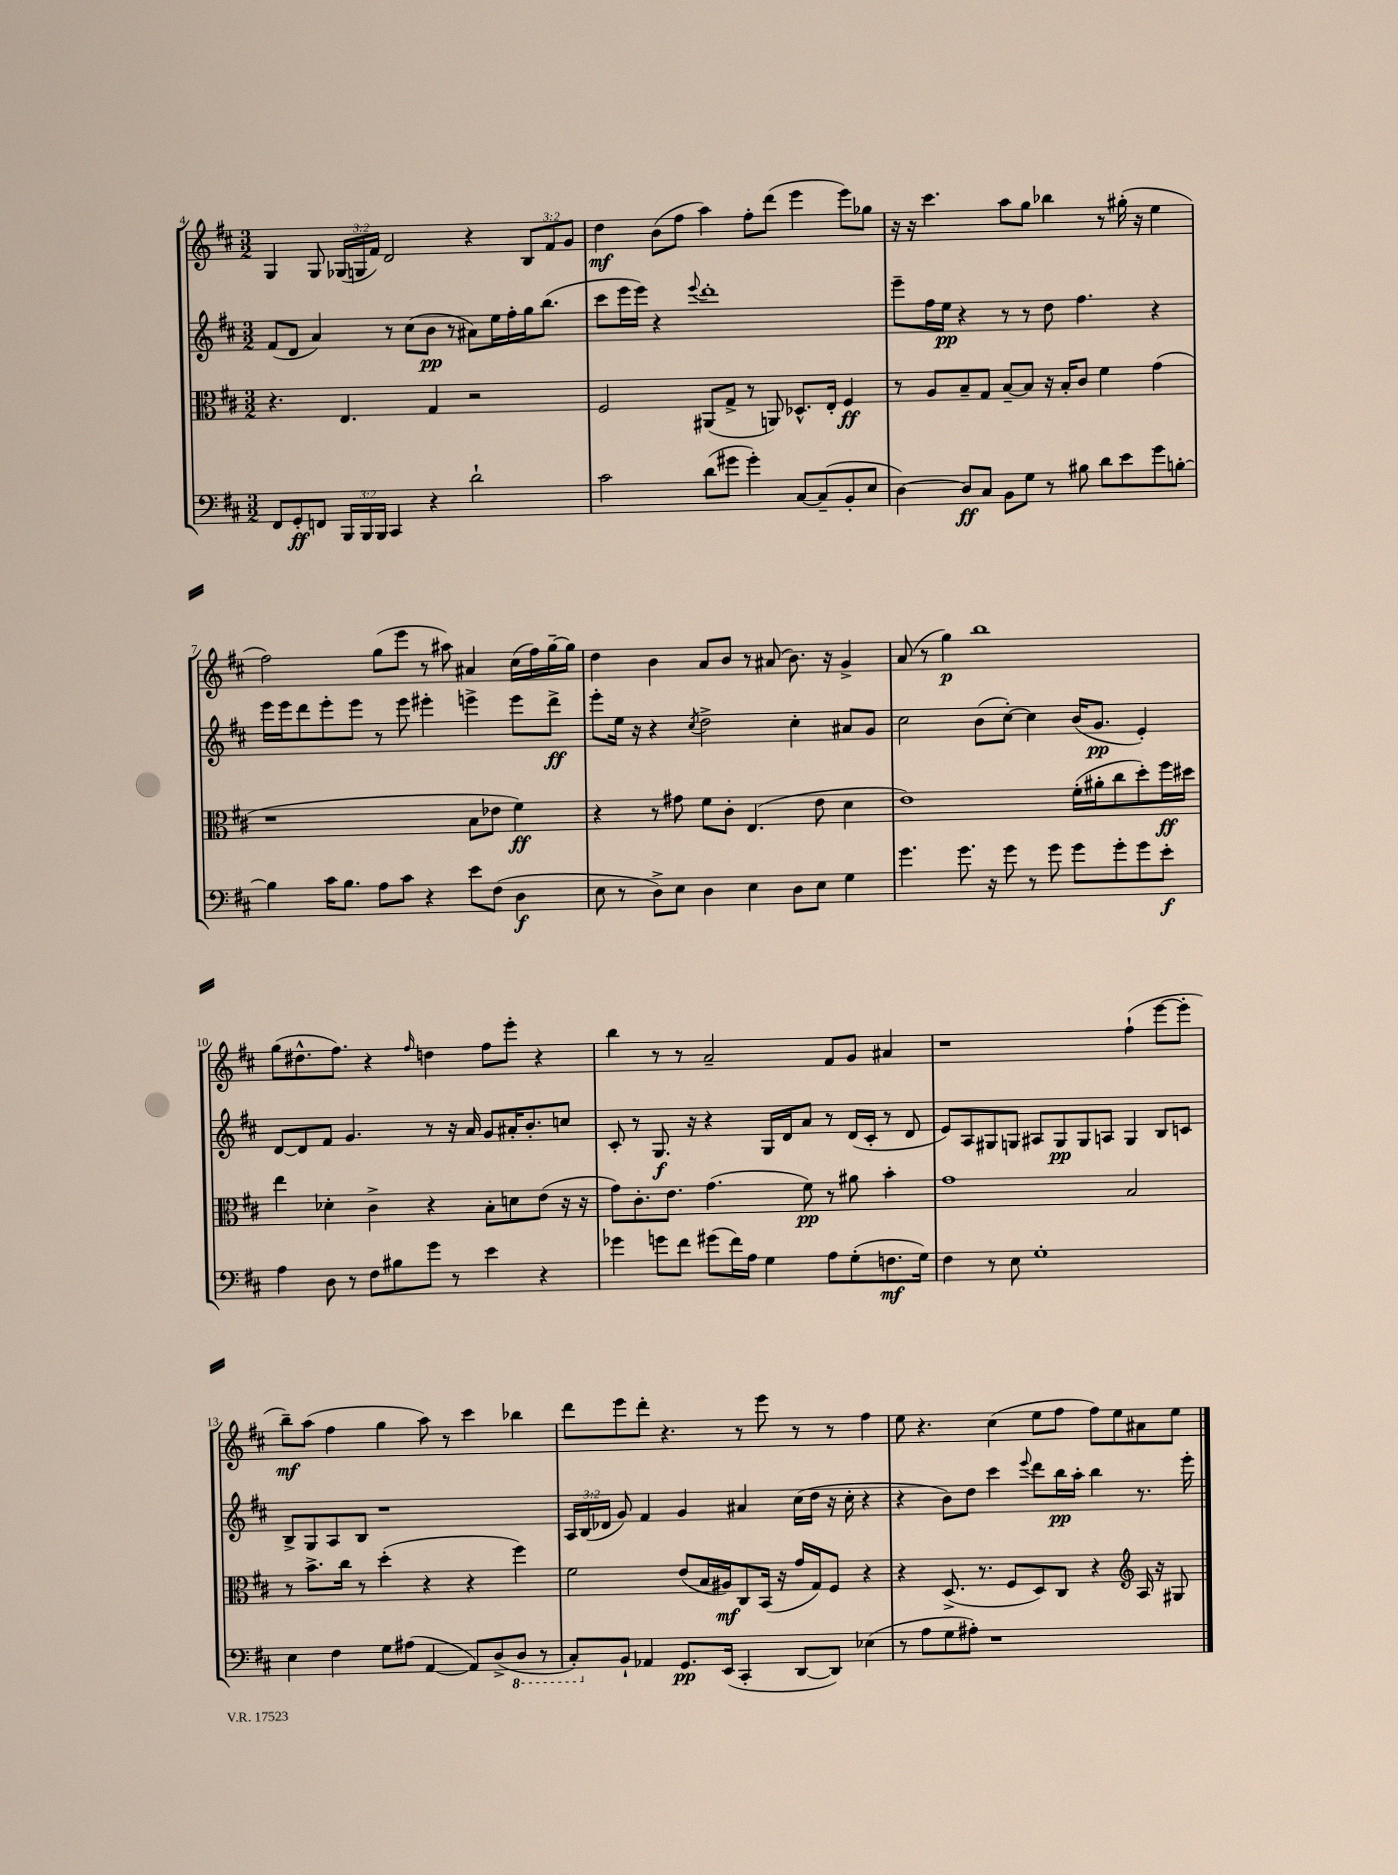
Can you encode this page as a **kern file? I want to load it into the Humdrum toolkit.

**kern	**kern	**kern	**kern
*staff4	*staff3	*staff2	*staff1
*clefF4	*clefC3	*clefG2	*clefG2
*k[f#c#]	*k[f#c#]	*k[f#c#]	*k[f#c#]
*M3/2	*M3/2	*M3/2	*M3/2
8FF#	4.r	(8f#	4G
8GG'	.	8d	.
8FF	.	4a)	8G
24BBB	4.E	.	(24G-
24BBB	.	.	24G
24BBB	.	.	24f#)
4CC#	.	8r	2d
.	.	(8cc#	.
4r	4G	8b	.
.	.	8r	.
2d`	2r	8a#)	4r
.	.	16ee	.
.	.	16ff#'	.
.	.	16gg	12B
.	.	(8.bb	.
.	.	.	12f#
.	.	.	12g
=	=	=	=
2c#	2F#	8ccc#	4dd
.	.	16eee	.
.	.	16eee)	.
.	.	4r	(8b
.	.	.	8ff#
.	.	8qqeee	.
(8d	(8AA#	1ddd'	4aa)
8g#	8G^	.	.
4g#')	8r	.	8ff#'
.	8AA)	.	(8ddd
[8C#	8.D-^^	.	4eee
(8C#~]	.	.	.
.	16E'	.	.
8BB'	4F#	.	8eee)
8E	.	.	8gg-
=	=	=	=
[4D)	8r	8eee~	16r
.	.	.	16r
.	8A	16ff#	4.ccc#
.	.	16ee	.
8D]	8B~	4r	.
8C#	8G	.	.
8BB	[8B~	8r	8aa
8G	8B]	8r	8gg
8r	16r	8dd	4bb-
.	16B'	.	.
8B#	8c#	4.ff#	.
8d	4f#	.	8r
8e	.	.	(16gg#'
.	.	.	16r
8g	(4g	4r	4ee
[8B'	.	.	.
=	=	=	=
4B]	1r	16eee	2ff#)
.	.	16eee	.
.	.	8ddd	.
16c#	.	8eee'	.
8.B	.	.	.
.	.	8eee	.
8A	.	8r	(8gg
8c#	.	8eee	8eee
4r	.	4eee#'	8r
.	.	.	8aa#)
8e	8B	4eee^	4a#
(8F#	8e-	.	.
4D	4f#)	8eee	(16cc#
.	.	.	16ff#)
.	.	8ddd^	[16gg~
.	.	.	16gg]
=	=	=	=
8E	4r	8eee'	4dd
8r	.	16ee	.
.	.	16r	.
8D^)	8r	4r	4b
8E	8g#	.	.
.	.	8qcc#	.
4D	8f#	2dd^	8a
.	8c#'	.	8b
4E	(4.E	.	8r
.	.	.	(8a#
8D	.	4cc#'	8.b)
8E	8e	.	.
.	.	.	16r
4G	4d	8a#	4g^
.	.	8g	.
=	=	=	=
4.g	1e)	2cc#	(8a
.	.	.	8r
.	.	.	4gg)
8.g	.	.	.
.	.	(8b	1bb
16r	.	.	.
8g	.	[8cc#')	.
8r	.	4cc#]	.
8g	.	.	.
8g	(16f#'	(16b	.
.	16a#'	8.g	.
8g'	8cc#	.	.
8g	8dd')	4e')	.
8e'	16ff#	.	.
.	16dd#	.	.
=	=	=	=
4A	4ee	[8d	(8gg
.	.	8d]	8.dd#^^
8D	4d-'	8f#	.
.	.	.	8.ff#)
8r	.	4.g	.
8F#	4c#^	.	4r
8B#	.	.	.
.	.	.	16qqff#
8g	4r	8r	4dd
8r	.	16r	.
.	.	16a	.
4e	8B'	8g	8ff#
.	8d	16a#'	8eee'
.	.	8.b'	.
4r	(8e	.	4r
.	16r	8cc	.
.	16r	.	.
=	=	=	=
4g-	8g)	8c#'	4bb
.	8.c#'	8r	.
8g	.	8.G	8r
.	8.e	.	.
8f#	.	.	8r
.	.	16r	.
(8g#	(4.g	4r	2a~
16f#)	.	.	.
16A	.	.	.
4G	.	16G	.
.	.	16d	.
.	8f#)	8a	.
8A	8r	8r	8f#
(8G'	8a#	(16d	8g
.	.	16c#'	.
8.F	4b'	8r	4a#
.	.	8d	.
16G)	.	.	.
=	=	=	=
4F#	1g	8e)	1r
.	.	8A	.
8r	.	8G#	.
8E	.	8G	.
1G'	.	8A#	.
.	.	8G	.
.	.	8G	.
.	.	8A	.
.	2B	4G	(4ff#`
.	.	8B	[8eee
.	.	8c	8eee']
=	=	=	=
4E	8r	8B^	8bb~)
.	8.b^	8G	(8aa
4F#	.	8A	4ff#
.	16cc#	.	.
.	8r	8B	.
8G	(4dd'	1r	4gg
(8A#	.	.	.
[4AA	4r	.	8aa)
.	.	.	8r
8AA])	4r	.	4ccc#
(8D^	.	.	.
8DD	4ff#)	.	4bb-
8r	.	.	.
=	=	=	=
8CC#')	2f#	24A	8ddd
.	.	(24B	.
.	.	24d-	.
8BB`	.	8g)	8eee
4AA-	.	4f#	8ddd'
.	.	.	4.r
8.GG	(8e	4g	.
.	16B	.	.
(16EE	16A#)	.	.
4CC#'	8C#	4a#	8r
.	(16BB	.	8eee
.	16r	.	.
[8DD	16g	(16cc#	8r
.	16G)	16dd	.
8DD])	8F#	16r	8r
.	.	16cc#'	.
(4E-	4r	4r	4ff#
=	=	=	=
8r	4r	4r	8ee
8A	.	.	4.r
8G	(8.D^	8b)	.
8A#')	.	8dd	.
.	8.r	.	.
1r	.	4ccc#	(4cc#
.	8F#	.	.
.	.	8qqeee	.
.	8D)	8ddd	8ee
.	8C#	16bb	8ff#
.	.	16aa'	.
.	4r	4bb	8ff#)
.	.	.	8ee
*	*clefG2	*	*
.	16A	8.r	8a#
.	16r	.	.
.	8G#	.	8ee
.	.	16eee'	.
==	==	==	==
*-	*-	*-	*-
